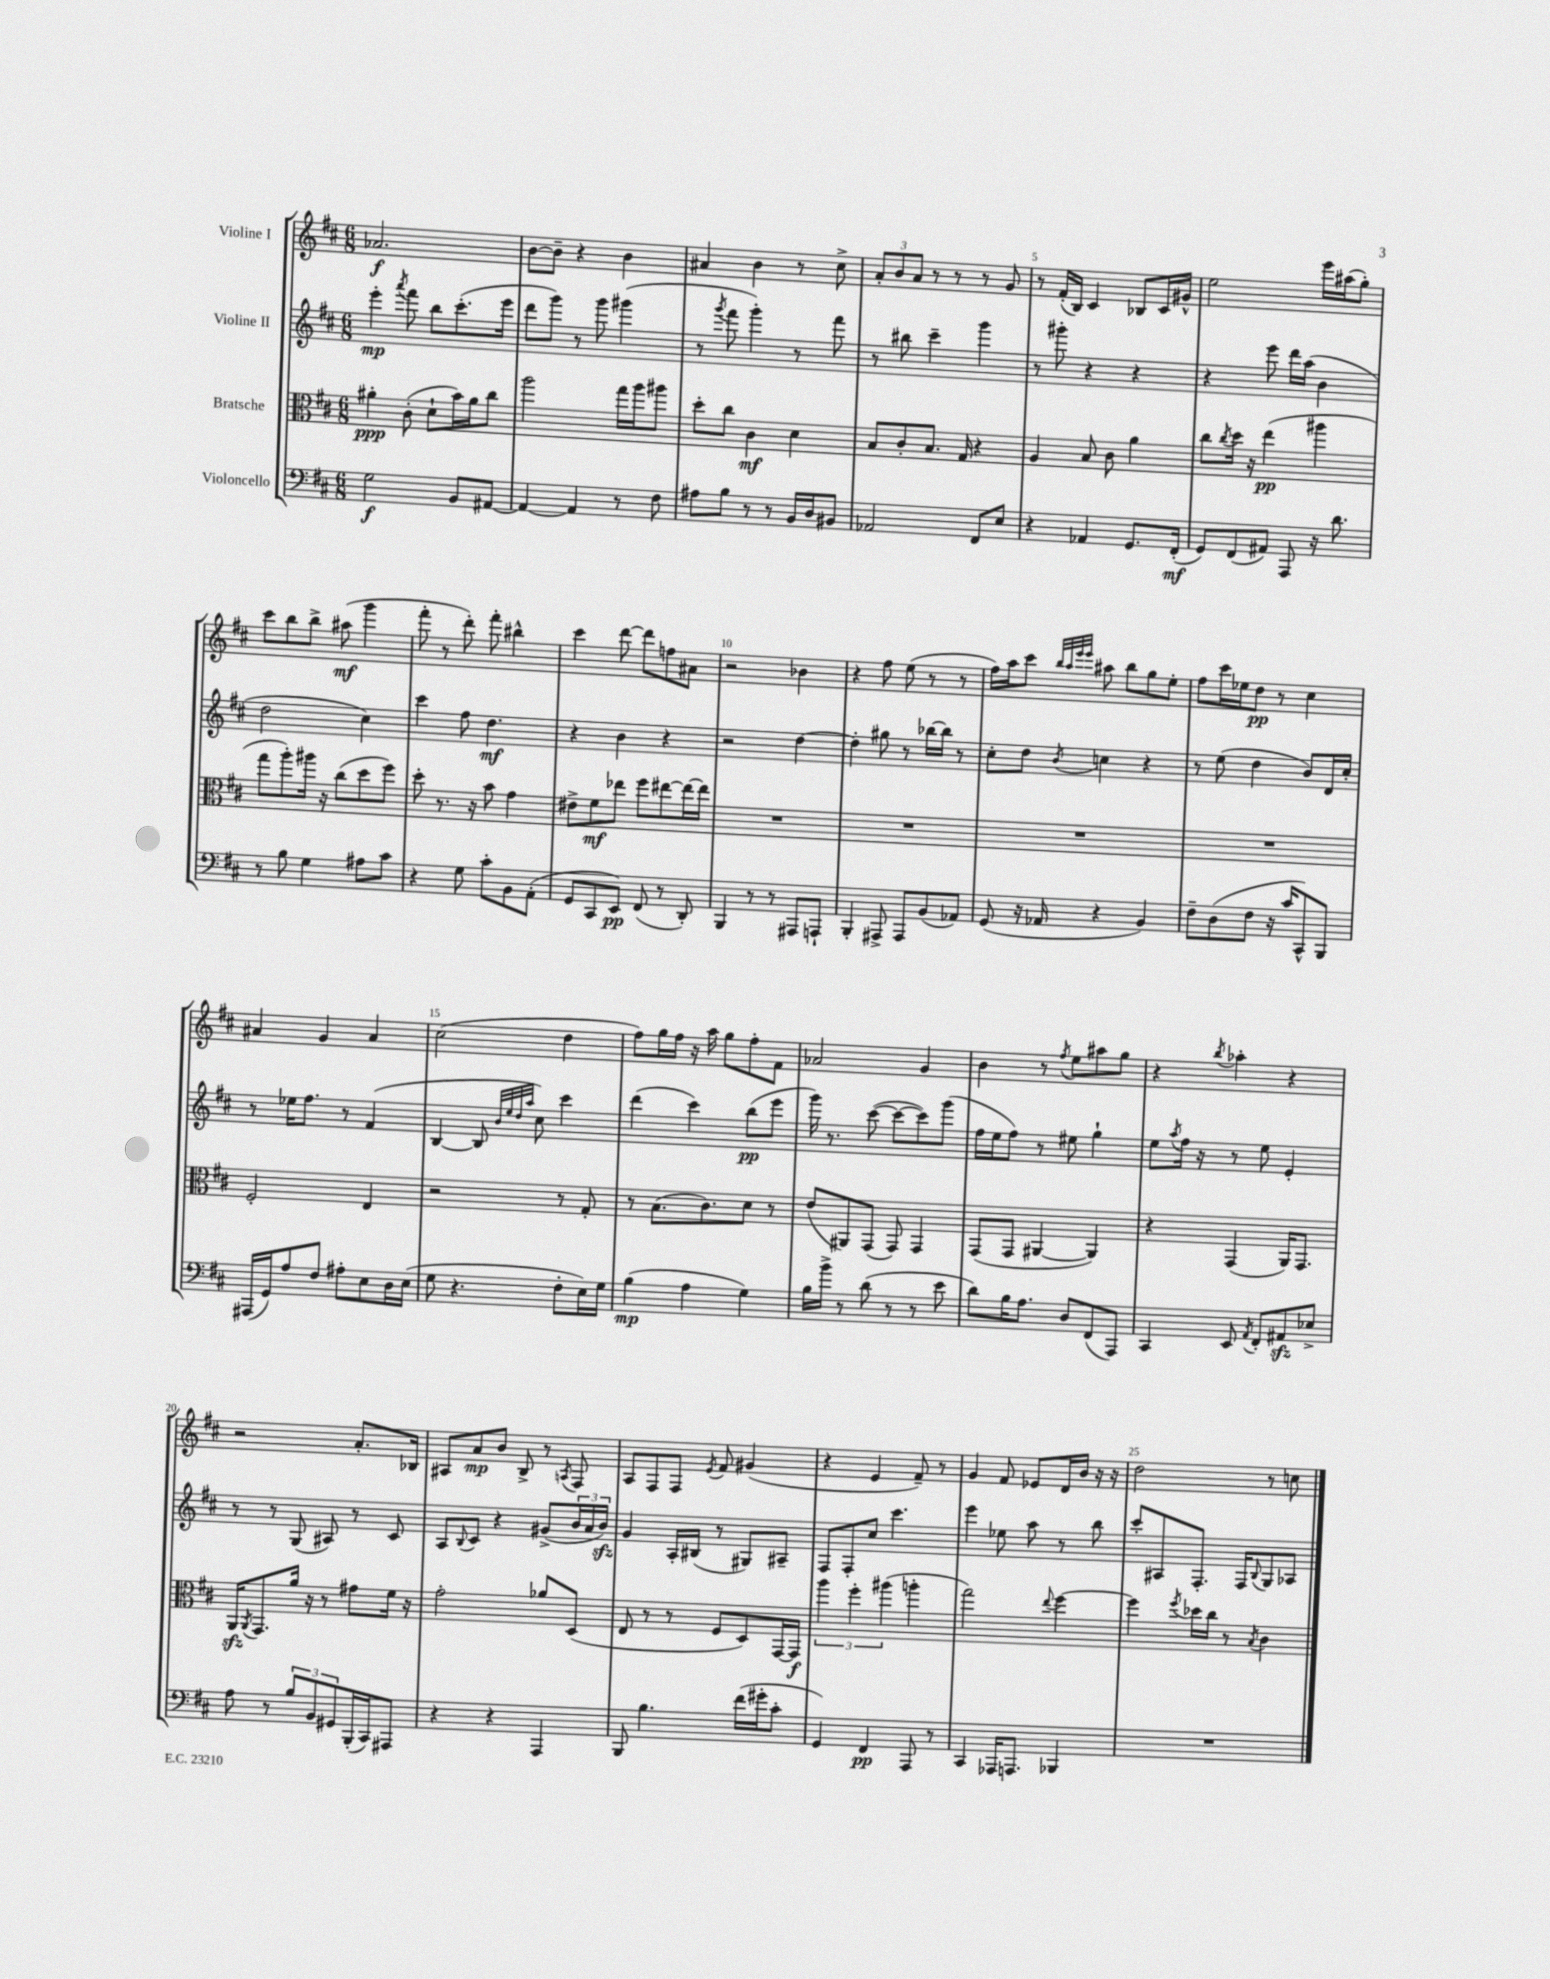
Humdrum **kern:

**kern	**kern	**kern	**kern
*staff4	*staff3	*staff2	*staff1
*clefF4	*clefC3	*clefG2	*clefG2
*k[f#c#]	*k[f#c#]	*k[f#c#]	*k[f#c#]
*M6/8	*M6/8	*M6/8	*M6/8
2G	4a#'	4eee'	2.a-
.	.	8qaaa	.
.	(8c#'	8fff#	.
.	8d`	8bb	.
8BB	16b)	(8.ccc#'	.
.	16a#	.	.
[8AA#	8cc#	.	.
.	.	16eee	.
=	=	=	=
4AA#_	2aa	8ddd	[8b
.	.	8ggg)	8b~]
4AA#]	.	8r	4r
.	.	8ggg	.
8r	16gg	(4ggg#	4b
.	16aa	.	.
8F#	8aa#	.	.
=	=	=	=
8A#	8dd'	8r	4a#
.	.	8qggg	.
8B	8cc#	8fff#	.
8r	4c#	4ggg')	4b
8r	.	.	.
16BB	4d	8r	8r
16D	.	.	.
8BB#	.	8fff#	8cc#^
=	=	=	=
2AA-	8B	8r	12a'
.	.	.	12b
.	8c#'	8bb#	.
.	.	.	12a
.	8.B	4ccc#~	8r
.	.	.	8r
.	16G	.	.
8FF#	4r	4ggg	8r
8E	.	.	8g
=	=	=	=
4r	4A	8r	8r
.	.	8ggg#'	(16f#'
.	.	.	16B)
4AA-	8B	4r	4c#
.	8c#	.	.
8.GG	4a	4r	8B-
.	.	.	16c#
(16FF#'	.	.	16g#^^
=	=	=	=
8GG)	8cc#	4r	2ee
.	8qcc#	.	.
(8FF#	16dd	.	.
.	16r	.	.
8AA#)	(4ee	8eee	.
8AAA	.	16ddd	.
.	.	(16aa	.
16r	4aa#	4b	16eee
8.d	.	.	(16aa#
.	.	.	8gg')
=	=	=	=
8r	8gg	2dd	8ccc#
8B	8aa')	.	8bb
4G	16aa#	.	8bb^
.	16r	.	.
.	(8cc#	.	(8aa#
8A#	8dd	4cc#)	4ggg
8c#	8ff#)	.	.
=	=	=	=
4r	8dd'	4ccc#	8fff#'
.	8.r	.	8r
8G	.	8ff#	8ddd')
.	16r	.	.
8c#'	8b	4.dd	8fff#'
8BB	4g	.	4bb#^^
(8AA'	.	.	.
=	=	=	=
8GG	8e#^	4r	4ccc#
8CC#	8f#	.	.
8EE)	8ee-	4b	[8ddd
(8FF#	8ff#	.	8ddd]
8r	[8ee#	4r	8ff
8DD')	16ee#_	.	8a#
.	16ee#]	.	.
=	=	=	=
4BBB	2.r	2r	2r
8r	.	.	.
8r	.	.	.
8AAA#	.	[4dd	4b-
8AAA`	.	.	.
=	=	=	=
4BBB'	2.r	4dd']	4r
8AAA#^	.	8gg#	8ff#
8AAA#	.	8r	(8ee
(8BB	.	[16bb-	8r
.	.	16bb-]	.
8AA-)	.	8r	8r
=	=	=	=
(8GG	2.r	8cc#'	16ff#)
.	.	.	16aa
16r	.	8dd	8ccc#
16AA-	.	.	.
.	.	.	32qqbb
.	.	.	32qqaa
.	.	.	32qqeee
.	.	8qb	32qqeee
4r	.	4cc	8aa#
.	.	.	8bb
4BB)	.	4r	8gg
.	.	.	8ee'
=	=	=	=
8F#~	2.r	8r	8ff#
(8D	.	(8ee	16ccc#
.	.	.	16ee-
8F#	.	4dd	8dd
16r	.	.	8r
16c#	.	.	.
8CC#^^)	.	8b)	4cc#
8BBB	.	16d	.
.	.	16cc#'	.
=	=	=	=
(16AAA#	2F#'	8r	4a#
16GG)	.	.	.
8A	.	16ee-	.
.	.	8.ff#	.
8F#	.	.	4g
8A#'	.	8r	.
8E	4E	(4f#	4a#
16D	.	.	.
(16E	.	.	.
=	=	=	=
8G	2r	[4B	(2cc#
4.r	.	.	.
.	.	8B]	.
.	.	32qqb	.
.	.	32qqee	.
.	.	32qqdd	.
.	.	32qqaa	.
.	.	8cc#)	.
8F#'	8r	4ccc#	4dd
16E)	8G'	.	.
16G	.	.	.
=	=	=	=
(4B	8r	(4ddd	8ff#)
.	(8.B	.	16gg
.	.	.	16ff#
4A	.	4ccc#)	16r
.	8.c#)	.	16aa
.	.	.	8gg
4G)	8d	(8bb	8ff#'
.	8r	8eee	8f#
=	=	=	=
16B	(8e	16ggg)	2a-
16b^	.	8.r	.
8r	8AA#)	.	.
(8d	(8GG	([8ccc#	.
8r	8GG)	8ccc#_	.
8r	4GG	8ccc#])	4g
8e	.	(8ggg	.
=	=	=	=
8d)	(8GG	16ff#	4b
.	.	16ee	.
16B	8GG	8ff#)	.
8.A	.	.	.
.	[4AA#	8r	8r
.	.	.	8qff#
8D	.	8ee#	8ee
(8FF#	4AA#])	4gg`	8aa#
8AAA)	.	.	8gg
=	=	=	=
4CC#	4r	8ee	4r
.	.	8qaa	.
.	.	16ff#	.
.	.	16r	.
.	.	.	8qbb
8EE	(4GG	8r	4aa-'
8qAA	.	.	.
8FF#'	.	8ee	.
8AA#	16AA)	4e'	4r
.	8.GG	.	.
8E-^	.	.	.
=	=	=	=
8A	16AA	8r	2r
.	8qAA	.	.
.	8.GG	.	.
8r	.	8r	.
12B	16a	(8G	.
.	16r	.	.
12BB	.	.	.
.	8r	8A#)	.
12GG#	.	.	.
(16BBB'	8g#	8r	8.a'
16CC#)	.	.	.
8AAA#	16f#	8c#	.
.	16r	.	16B-
=	=	=	=
4r	2g'	8A	8A#
.	.	8qqB	.
.	.	8c#	8a
4r	.	4r	8b
.	.	.	8B^
4AAA	8a-	(8g#^	8r
.	.	.	8qA
.	(8D	24b	8F#
.	.	24a	.
.	.	24b)	.
=	=	=	=
8BBB	8E	4g	8A
4.B	8r	.	8F#
.	8r	16A'	8F#
.	.	(16B#	.
.	.	.	8qe
.	8F#	8r	8f#
(16f#	8D)	8G#)	(4g#
16g#'	.	.	.
8c#'	[16GG	8A#~	.
.	16GG]	.	.
=	=	=	=
4GG)	6aa	8F#	4r
.	.	8F#'	.
.	6ff#'	.	.
4FF#	.	8cc#	4e
.	(6aa#	.	.
.	.	4.ccc#	.
8AAA	4aa'	.	8f#~)
8r	.	.	8r
=	=	=	=
4CC#	2gg)	4eee	4g
16AAA-	.	8ee-	8f#
8.AAA	.	.	.
.	.	8aa	8e-
.	8qqee	.	.
4BBB-	[4ff#	8r	16d
.	.	.	16b
.	.	8bb	16r
.	.	.	16r
=	=	=	=
2.r	4ff#]	8ccc#'	2dd
.	.	8A#	.
.	8qff#	.	.
.	16dd-	8.F#'	.
.	16cc#	.	.
.	8r	.	.
.	.	16F#	.
.	8qB	8qqB	.
.	4c#	8G	8r
.	.	8A-	8cc
==	==	==	==
*-	*-	*-	*-
